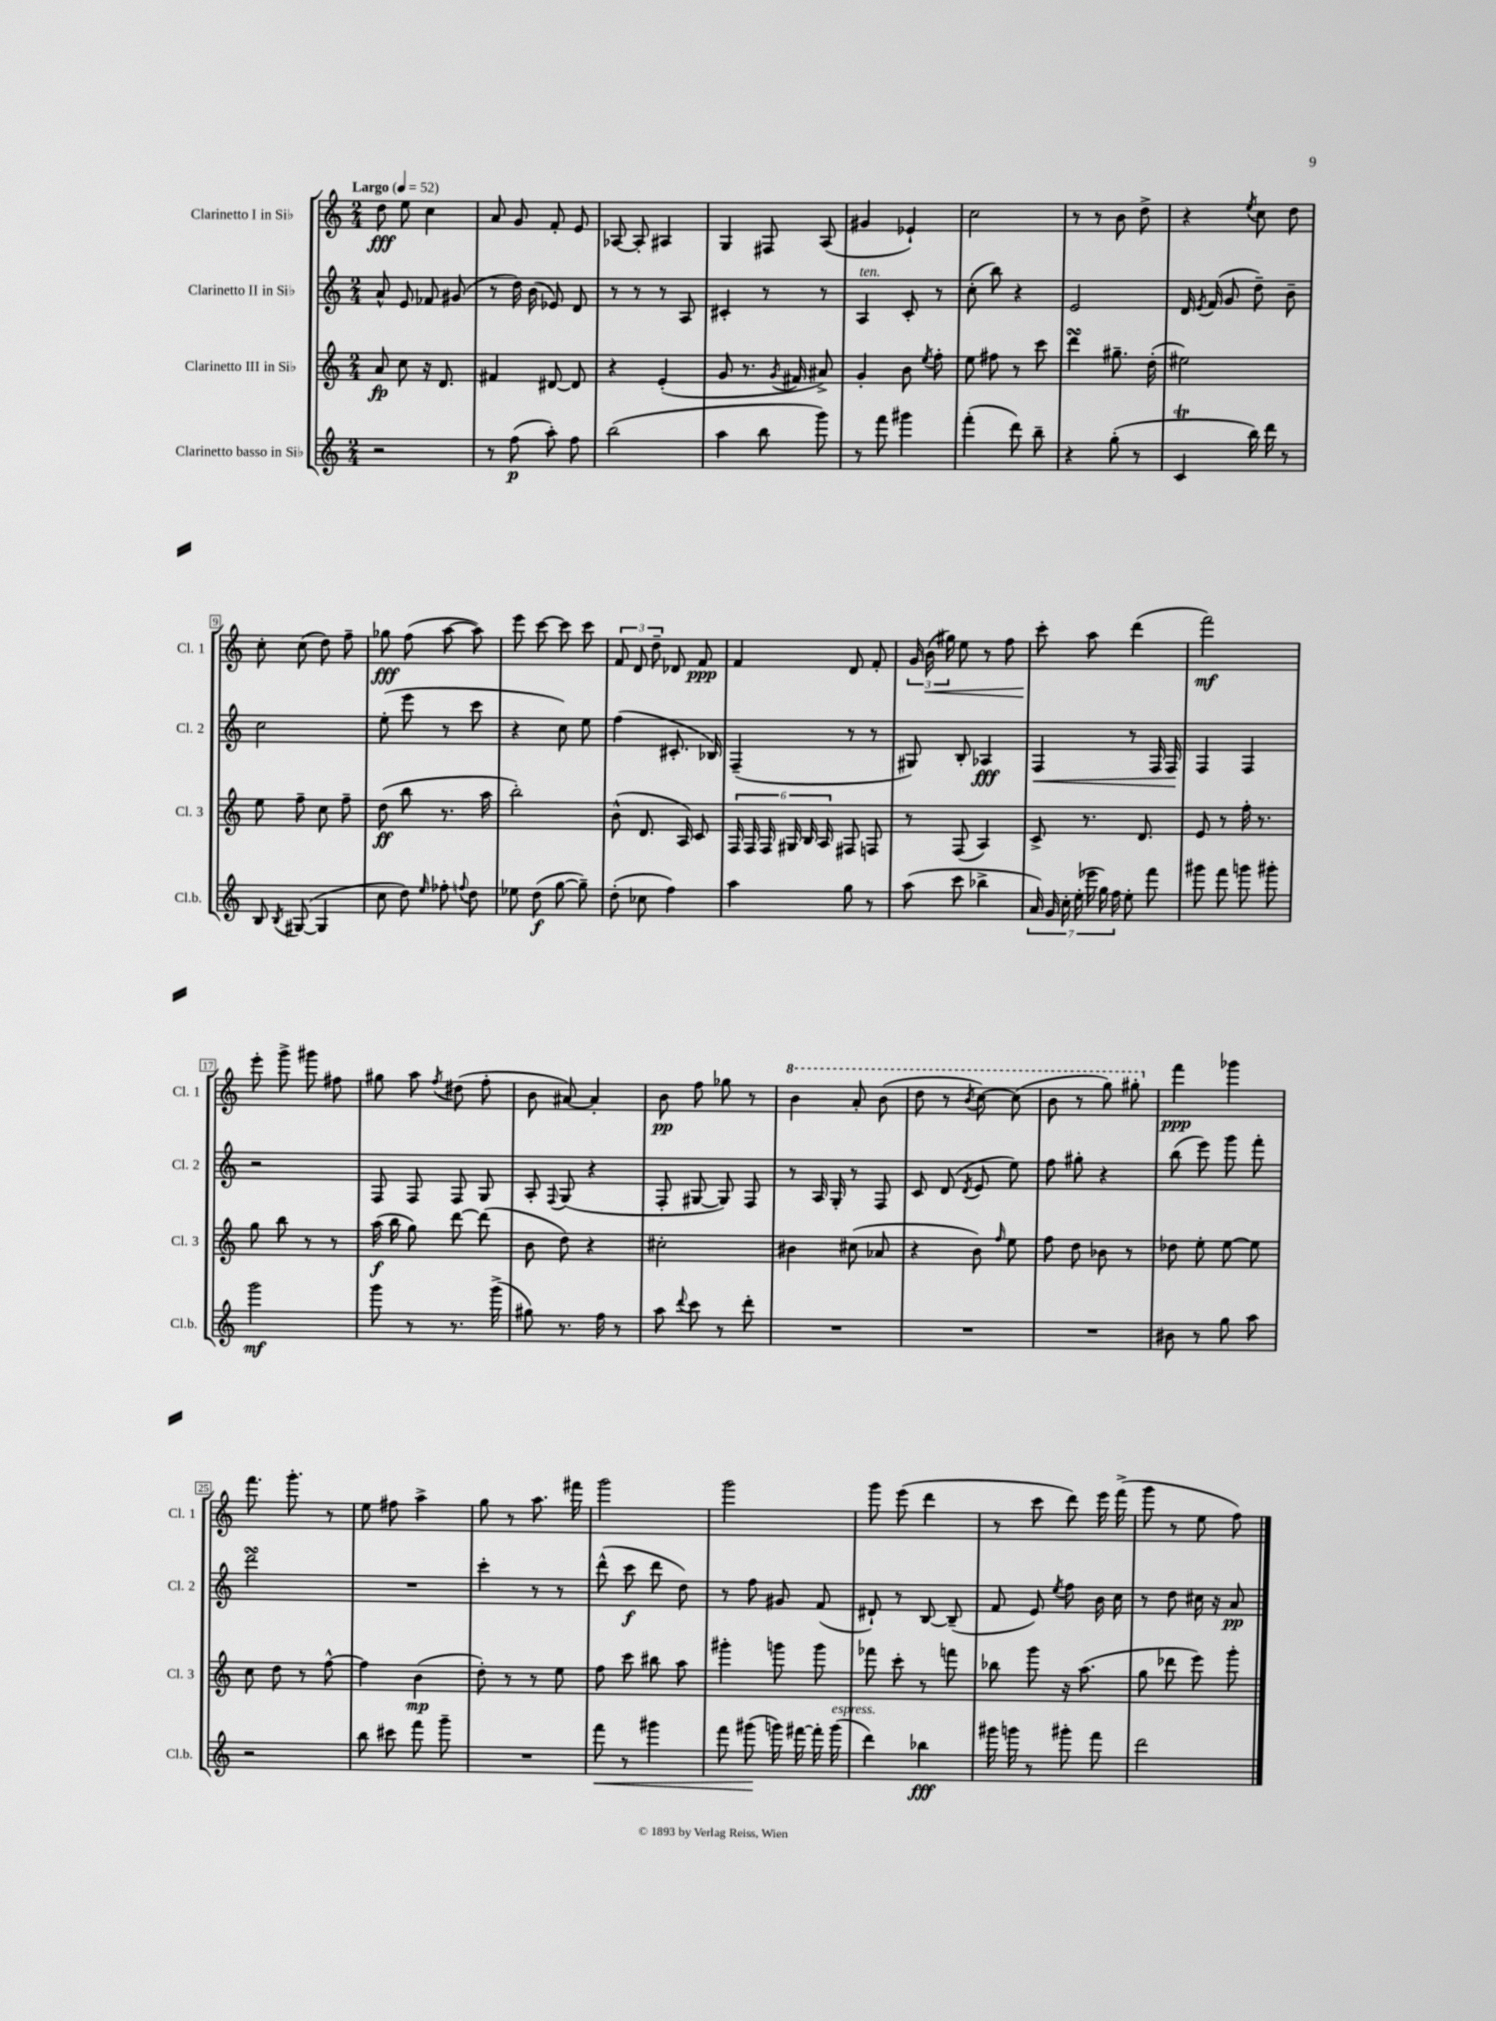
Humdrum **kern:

**kern	**dynam	**kern	**dynam	**kern	**dynam	**kern	**dynam
*part4	*part4	*part3	*part3	*part2	*part2	*part1	*part1
*staff4	*staff4	*staff3	*staff3	*staff2	*staff2	*staff1	*staff1
*I"Clarinetto basso in Si♭	*	*I"Clarinetto III in Si♭	*	*I"Clarinetto II in Si♭	*	*I"Clarinetto I in Si♭	*
*I'Cl.b.	*	*I'Cl. 3	*	*I'Cl. 2	*	*I'Cl. 1	*
*clefG2	*	*clefG2	*	*clefG2	*	*clefG2	*
*k[]	*	*k[]	*	*k[]	*	*k[]	*
*M2/4	*	*M2/4	*	*M2/4	*	*M2/4	*
*MM52	*	*MM52	*	*MM52	*	*MM52	*
=1	=1	=1	=1	=1	=1	=1	=1
!	!	!	!	!	!	!LO:TX:a:B:t=Largo	!
2r	.	8a/	fp	8a^^/	.	8dd\	fff
.	.	8cc\	.	8e/	.	8ee\	.
.	.	16r	.	8f-X/	.	4cc\	.
.	.	8.d/	.	.	.	.	.
.	.	.	.	(8g#X/	.	.	.
=2	=2	=2	=2	=2	=2	=2	=2
8r	.	4f#X/	.	8r	.	8a/	.
(8ff\	p	.	.	16dd\)	.	8g/	.
.	.	.	.	(16b\	.	.	.
8aa'\)	.	[8d#X/	.	8e-X/)	.	8f'/	.
8ff\	.	8d#/]	.	8d/	.	8e/	.
=3	=3	=3	=3	=3	=3	=3	=3
(2bb\	.	4r	.	8r	.	[8A-X/	.
.	.	.	.	8r	.	8A-'/]	.
.	.	(4e'/	.	8r	.	4A#X/	.
.	.	.	.	8A/	.	.	.
=4	=4	=4	=4	=4	=4	=4	=4
4aa\	.	8g/	.	4c#X'/	.	4G/	.
.	.	8.r	.	.	.	.	.
8bb\	.	.	.	8r	.	8F#X/	.
.	.	8qg/	.	.	.	.	.
.	.	16f#X/	.	.	.	.	.
8ggg\)	.	8a#X^/)	.	8r	.	(8A/	.
=5	=5	=5	=5	=5	=5	=5	=5
!	!	!	!	!LO:TX:a:i:t=ten.	!	!	!
8r	.	4g'/	.	4A/	.	4g#X/	.
8fff\	.	.	.	.	.	.	.
4ggg#X\	.	8b\	.	8c'/	.	4e-X`/)	.
.	.	8qee/	.	.	.	.	.
.	.	8ff'\	.	8r	.	.	.
=6	=6	=6	=6	=6	=6	=6	=6
(4fff'\	.	8ee\	.	(8cc'\	.	2cc\	.
.	.	8ff#X\	.	8bb\)	.	.	.
8ddd\)	.	8r	.	4r	.	.	.
8bb~\	.	8ccc\	.	.	.	.	.
=7	=7	=7	=7	=7	=7	=7	=7
4r	.	4dddsSSS\	.	2e/	.	8r	.
.	.	.	.	.	.	8r	.
(8gg'\	.	8.gg#X~\	.	.	.	8b\	.
8r	.	.	.	.	.	8dd^\	.
.	.	(16dd'\	.	.	.	.	.
=8	=8	=8	=8	=8	=8	=8	=8
4cT/	.	2ee#X\)	.	16d/	.	4r	.
.	.	.	.	8qe/	.	.	.
.	.	.	.	(16f/	.	.	.
.	.	.	.	8g/	.	.	.
.	.	.	.	.	.	8qee/	.
16bb\)	.	.	.	8dd~\)	.	8cc\	.
16ddd\	.	.	.	.	.	.	.
8r	.	.	.	8b~\	.	8dd\	.
!!LO:LB:g=z
=9	=9	=9	=9	=9	=9	=9	=9
8B/	.	8ee\	.	2cc\	.	8cc'\	.
8qB/	.	.	.	.	.	.	.
([8G#X/	.	8ff~\	.	.	.	(8cc\	.
4G#/]	.	8cc\	.	.	.	8dd\)	.
.	.	8ff~\	.	.	.	8ff~\	.
=10	=10	=10	=10	=10	=10	=10	=10
8cc\	.	(8dd\	ff	(8ee'\	.	8gg-X\	fff
8dd\)	.	8bb\	.	8eee\	.	(8ff\	.
16qqee/	.	.	.	.	.	.	.
8ff-X'\	.	8.r	.	8r	.	[8aa\	.
8qqffn/	.	.	.	.	.	.	.
8dd\	.	.	.	8ccc\	.	8aa\])	.
.	.	16aa\	.	.	.	.	.
=11	=11	=11	=11	=11	=11	=11	=11
8ee-X\	.	2bb'\)	.	4r	.	8eee\	.
(8dd\	f	.	.	.	.	[8ccc\	.
[8gg\	.	.	.	8cc\)	.	8ccc\]	.
8gg~\])	.	.	.	8ee\	.	8ccc\	.
=12	=12	=12	=12	=12	=12	=12	=12
(8dd'\	.	(8b^^\	.	(4ff\	.	12f/	.
.	.	.	.	.	.	12d/	.
8cc-X\	.	8.d/	.	.	.	.	.
.	.	.	.	.	.	12dd~\	.
4ff\)	.	.	.	8.c#X'/	.	8d-X/	.
.	.	16A/)	.	.	.	.	.
.	.	8c/	.	.	.	8f/	ppp
.	.	.	.	16B-X/)	.	.	.
=13	=13	=13	=13	=13	=13	=13	=13
4aa\	.	24F/	.	(4F~/	.	4f/	.
.	.	24F/	.	.	.	.	.
.	.	24F/	.	.	.	.	.
.	.	24G#X/	.	.	.	.	.
.	.	24B/	.	.	.	.	.
.	.	24A/	.	.	.	.	.
8gg\	.	8F#X/	.	8r	.	8d/	.
8r	.	8Fn/	.	8r	.	8f'/	.
=14	=14	=14	=14	=14	=14	=14	=14
(8aa\	.	8r	.	8G#X/)	.	24g/	.
!	!	!	!	!	!	!	!LO:HP:b
.	.	.	.	.	.	(24b\	<
.	.	.	.	.	.	24gg#X\)	.
8ccc\	.	(8F/	.	8B'/	.	8ee\	.
4bb-X^\	.	4A/)	.	4A-X/	fff	8r	.
.	.	.	.	.	.	8ff\	.
=15	=15	=15	=15	=15	=15	=15	=15
!	!	!	!	!	!LO:HP:b	!	!
28a/)	.	8c^/	.	4F/	<	8ccc'\	.
28g/	.	.	.	.	.	.	.
28cc'\	.	.	.	.	.	.	.
(28ee'\	.	.	.	.	.	.	.
.	.	8.r	.	.	.	8aa\	[
28eee-X\	.	.	.	.	.	.	.
28gg\)	.	.	.	.	.	.	.
28ff\	.	.	.	.	.	.	.
8ee'\	.	.	.	8r	.	(4ddd\	.
.	.	8.d/	.	.	.	.	.
8fff\	.	.	.	16F/	.	.	.
.	.	.	.	16F/	.	.	.
.	.	.	.	.	[	.	.
=16	=16	=16	=16	=16	=16	=16	=16
8ggg#X\	.	8e/	.	4F/	.	2fff\)	mf
8fff\	.	8r	.	.	.	.	.
8gggn\	.	16ff'\	.	4F/	.	.	.
.	.	8.r	.	.	.	.	.
8ggg#X'\	.	.	.	.	.	.	.
!!LO:LB:g=z
=17	=17	=17	=17	=17	=17	=17	=17
2ggg\	mf	8gg\	.	2r	.	8eee'\	.
.	.	8bb\	.	.	.	8ggg^\	.
.	.	8r	.	.	.	8ggg#X\	.
.	.	8r	.	.	.	8ff#X\	.
=18	=18	=18	=18	=18	=18	=18	=18
8ggg\	.	(16aa\	f	8F/	.	8gg#X\	.
.	.	16bb\	.	.	.	.	.
8r	.	8gg\)	.	8F/	.	8aa\	.
.	.	.	.	.	.	8qff/	.
8.r	.	[8ddd\	.	8F/	.	(8dd#X\	.
.	.	(8ddd\]	.	8G/	.	8ff'\	.
(16ggg^\	.	.	.	.	.	.	.
=19	=19	=19	=19	=19	=19	=19	=19
8gg#X\)	.	8b\	.	8A'/	.	8b\	.
.	.	.	.	8qqF/	.	.	.
8.r	.	8dd\)	.	(8G/	.	[8a#X/)	.
.	.	4r	.	4r	.	4a#'/]	.
16ff\	.	.	.	.	.	.	.
8r	.	.	.	.	.	.	.
=20	=20	=20	=20	=20	=20	=20	=20
8aa\	.	2cc#X'\	.	8F'/	.	8b\	pp
8qqddd/	.	.	.	.	.	.	.
8ccc\	.	.	.	[8G#X/	.	8ff\	.
8r	.	.	.	8G#/])	.	8gg-X\	.
8ddd'\	.	.	.	8F/	.	8r	.
=21	=21	=21	=21	=21	=21	=21	=21
*	*	*	*	*	*	*8va	*
2r	.	4b#X\	.	8r	.	4bb\	.
.	.	.	.	16A/	.	.	.
.	.	.	.	16G'/	.	.	.
.	.	(8cc#X\	.	8r	.	8aa'/	.
.	.	8a-X/	.	8F/	.	(8bb\	.
=22	=22	=22	=22	=22	=22	=22	=22
2r	.	4r	.	8c/	.	8ddd\	.
.	.	.	.	(8d/	.	8r	.
.	.	.	.	8qd/	.	8qbb/	.
.	.	8b\)	.	8e/	.	[8ccc\)	.
.	.	16qqff/	.	.	.	.	.
.	.	8ee\	.	8ee\)	.	(8ccc\]	.
=23	=23	=23	=23	=23	=23	=23	=23
2r	.	8ff\	.	8ff\	.	8bb\	.
.	.	8dd\	.	8gg#X'\	.	8r	.
.	.	8b-X\	.	4r	.	8ggg\)	.
.	.	8r	.	.	.	8ggg#X'\	.
=24	=24	=24	=24	=24	=24	=24	=24
*	*	*	*	*	*	*X8va	*
8b#X\	.	8dd-X\	.	(8bb\	.	4fff\	ppp
8r	.	8ee'\	.	8eee\)	.	.	.
8gg\	.	[8ee\	.	8ggg\	.	4ggg-X\	.
8aa\	.	8ee\]	.	8fff'\	.	.	.
!!LO:LB:g=z
=25	=25	=25	=25	=25	=25	=25	=25
2r	.	8cc\	.	2dddsSSS\	.	8.fff\	.
.	.	8dd\	.	.	.	.	.
.	.	.	.	.	.	8.ggg'\	.
.	.	8r	.	.	.	.	.
.	.	[8ff^^\	.	.	.	8r	.
=26	=26	=26	=26	=26	=26	=26	=26
8bb\	.	4ff\]	.	2r	.	8ee\	.
8ccc#X\	.	.	.	.	.	8ff#X\	.
8fff\	.	(4b\	mp	.	.	4aa^\	.
8ggg~\	.	.	.	.	.	.	.
=27	=27	=27	=27	=27	=27	=27	=27
2r	.	8dd'\)	.	4ccc'\	.	8gg\	.
.	.	8r	.	.	.	8r	.
.	.	8r	.	8r	.	8.aa\	.
.	.	8ee\	.	8r	.	.	.
.	.	.	.	.	.	16fff#X\	.
=28	=28	=28	=28	=28	=28	=28	=28
!	!LO:HP:b	!	!	!	!	!	!
8fff\	<	8ff\	.	(8ddd^^\	.	2ggg\	.
8r	.	8ccc\	.	8ccc\	f	.	.
4ggg#X\	.	8bb#X\	.	8ddd\	.	.	.
.	.	8aa\	.	8dd\)	.	.	.
=29	=29	=29	=29	=29	=29	=29	=29
8fff\	.	4ggg#X'\	.	8r	.	2ggg\	.
(8ggg#X\	.	.	.	8ff\	.	.	.
16gggn\)	[	8gggn\	.	8g#X/	.	.	.
[16fff#X\	.	.	.	.	.	.	.
16fff#'\]	.	8ggg\	.	(8f/	.	.	.
!LO:TX:a:i:t=espress.	!	!	!	!	!	!	!
(16ggg\	.	.	.	.	.	.	.
=30	=30	=30	=30	=30	=30	=30	=30
4ddd\)	.	8fff-X\	.	8d#X`/)	.	8ggg\	.
.	.	8ccc'\	.	8r	.	(8eee\	.
4bb-X\	fff	8r	.	[8B/	.	4ddd\	.
.	.	8fffn\	.	(8B~/]	.	.	.
=31	=31	=31	=31	=31	=31	=31	=31
16ggg#X\	.	8bb-X\	.	8f/	.	8r	.
16gggn\	.	.	.	.	.	.	.
8r	.	8ggg\	.	8e/)	.	8ccc\	.
.	.	.	.	8qee/	.	.	.
8ggg#X'\	.	16r	.	8ff\	.	8ddd\)	.
.	.	(8.aa\	.	.	.	.	.
8fff\	.	.	.	16b\	.	16eee\	.
.	.	.	.	16cc\	.	(16fff^\	.
=32	=32	=32	=32	=32	=32	=32	=32
2ddd\	.	8gg\	.	8r	.	8ggg\	.
.	.	8ddd-X\	.	8dd\	.	8r	.
.	.	8eee\)	.	16cc#X\	.	8ee\	.
.	.	.	.	16r	.	.	.
.	.	8ggg'\	.	8a/	pp	8ff\)	.
==	==	==	==	==	==	==	==
*-	*-	*-	*-	*-	*-	*-	*-
